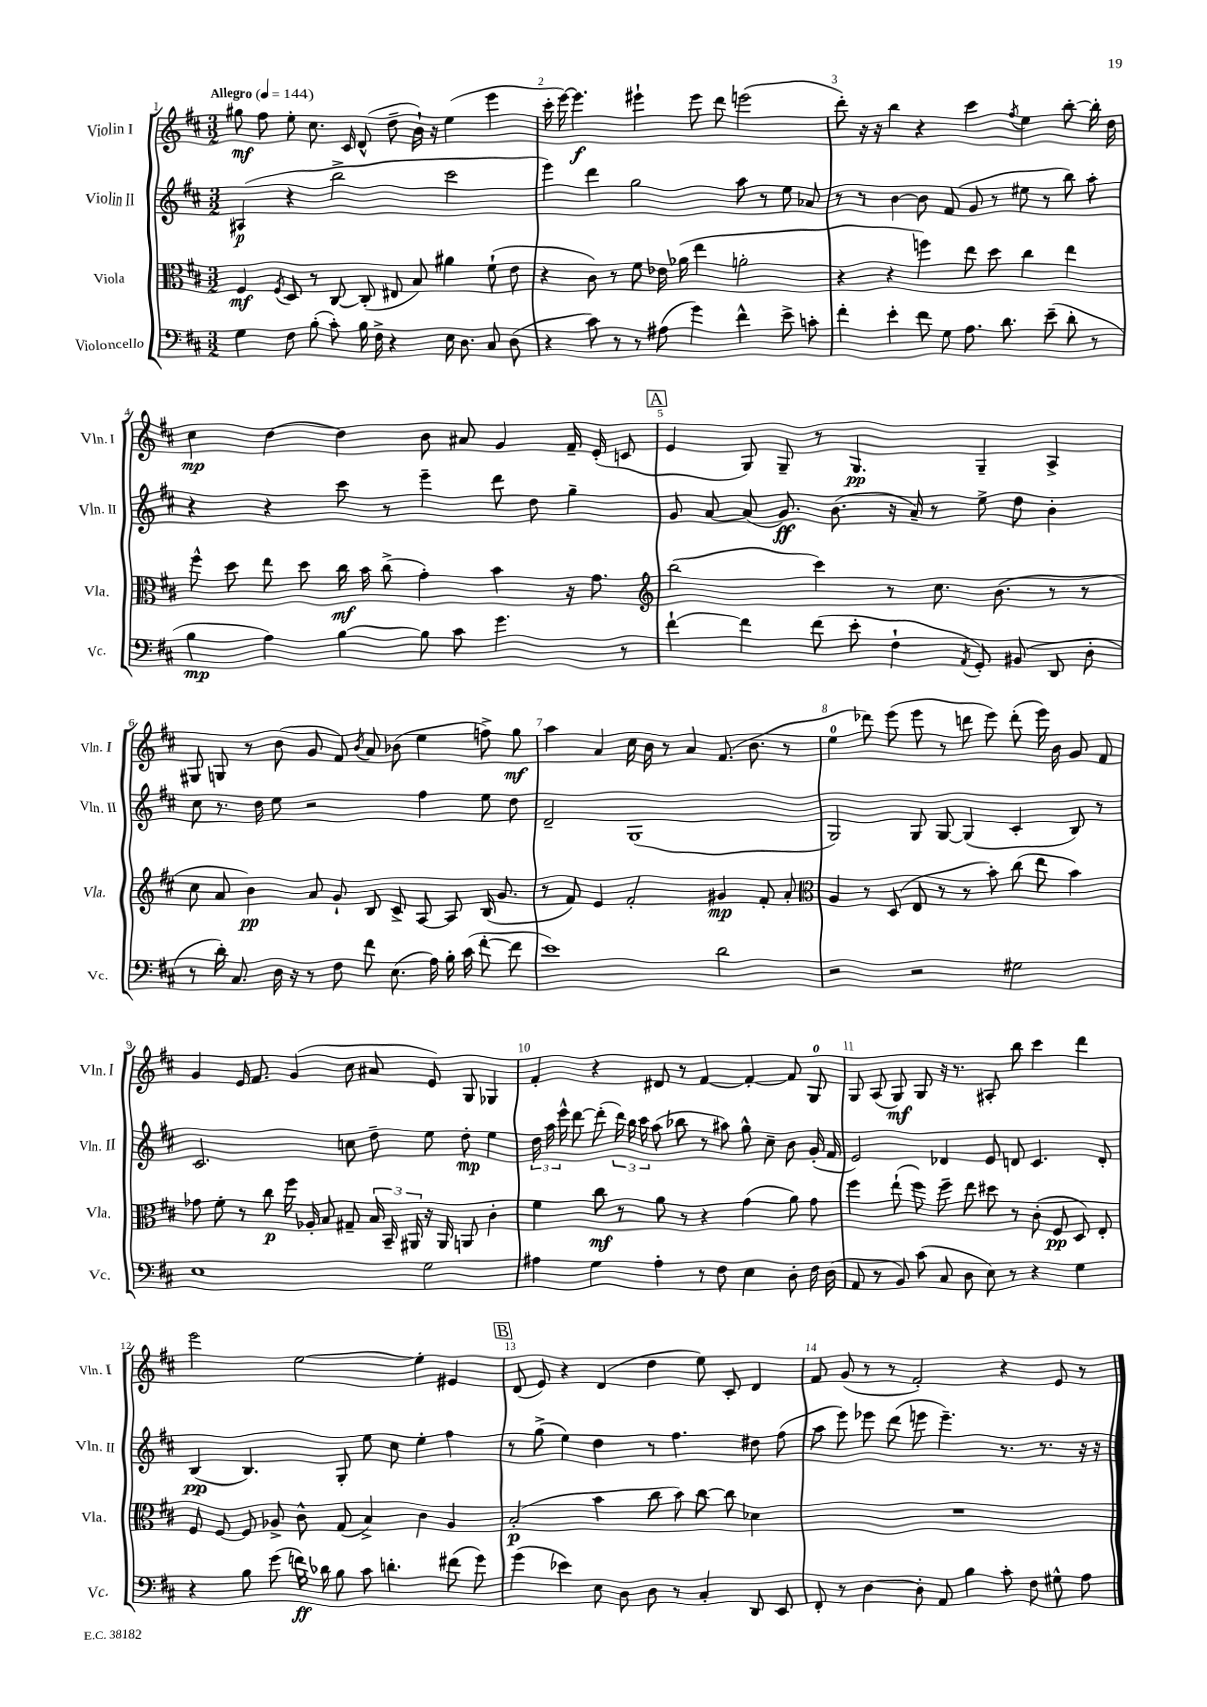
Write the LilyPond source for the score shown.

<<
\new StaffGroup <<
\new Staff = "s0" \with { instrumentName = "Violin I" shortInstrumentName = "Vln. I" } {
    \clef treble \key d \major \numericTimeSignature \time 3/2 \tempo "Allegro" 4 = 144
    \autoBeamOff gis''8\mf fis''8 e''8-. cis''8. cis'16 d'8-^( d''8-- b'16-!) r16 e''4( e'''4 |
    cis'''16-. e'''16~) e'''4.\f eis'''4-! eis'''8 d'''8 e'''2( |
    d'''8-.) r16 r16 b''4 r4 cis'''4 \acciaccatura { fis''8 } e''4 b''8~-. b''16-. d''16 |
    cis''4\mp d''4~ d''4 b'8 ais'8 g'4 fis'16-- e'16-.( c'8 |
    \mark \markup { \box "A" } e'4 g8) g8-- r8 g4.\pp g4-- a4-> |
    gis8 g8 r8 b'8( g'8 fis'8) \acciaccatura { b'8 } a'8 bes'8( e''4 f''8->) g''8\mf |
    a''4 a'4 cis''16 b'16 r8 a'4 fis'8.( b'8. r8 |
    e''4-0 des'''8) e'''8( e'''8 r8 d'''8 e'''8) d'''8-.( e'''16) b'16 g'8 fis'8 |
    g'4 e'16 fis'8. g'4( cis''8 ais'8 e'8) g8 ges4 |
    fis'4-. r4 dis'8 r8 fis'4~ fis'4~-. fis'8 g8-0 |
    g8 a8( g8\mf) g8 r16 r8. ais8-. b''8 cis'''4 d'''4 |
    e'''2 e''2~ e''4-. eis'4 |
    \mark \markup { \box "B" } d'8( e'8) r4 d'4( d''4 e''8) cis'8-. d'4 |
    fis'8 g'8( r8 r8 fis'2-.) r4 e'8 r8 \bar "|." |
}
\new Staff = "s1" \with { instrumentName = "Violin II" shortInstrumentName = "Vln. II" } {
    \clef treble \key d \major \numericTimeSignature \time 3/2
    \autoBeamOff ais4\p( r4 b''2-> cis'''2 |
    e'''4) d'''4 g''2 a''8 r8 e''8 aes'8 |
    r8 r8 b'4~ b'8 fis'8( g'8 r8 eis''8 r8 b''8) a''8-. |
    r4 r4 cis'''8 r8 e'''4-- d'''8 d''8 g''4-- |
    \mark \markup { \box "A" } g'8 a'8~ a'8( g'8.\ff) b'8.( r16 a'16--) r8 e''8-> d''8 b'4-. |
    cis''8 r8. d''16 e''8 r2 fis''4 e''8 d''8 |
    d'2-- g1( |
    g2) g8 g8~ g4( cis'4-. b8) r8 |
    cis'2. c''8 d''8-- e''8 d''8-.\mp e''4 |
    \tuplet 3/2 { d''16 a''16 e'''16-^ } d'''8~ d'''8-.( \tuplet 3/2 { d'''16) b''16 cis'''16 } a''8( bes''8 r8 ais''8) g''8-^ cis''8-- b'8 g'16-.( fis'16 |
    e'2) des'4 e'8 d'8 cis'4. d'8-. |
    b4\pp( b4.) g8-. e''8 cis''8 e''4-. fis''4 |
    \mark \markup { \box "B" } r8 g''8->( e''4) d''4 r8 fis''4. dis''8 fis''8( |
    a''8 e'''8) ees'''8 d'''8( e'''8 e'''4.--) r8. r8. r16 r16 \bar "|." |
}
\new Staff = "s2" \with { instrumentName = "Viola" shortInstrumentName = "Vla." } {
    \clef alto \key d \major \numericTimeSignature \time 3/2
    \autoBeamOff fis4\mf \acciaccatura { fis8 } d8 r8 cis8~ cis8-.( eis8 b8) ais'4 fis'8-!( e'8 |
    r4 cis'8) r8 fis'8 ees'16 aes'16( e''4 a'2-. |
    r4 r4 f''4) e''8 d''8 cis''4 e''4 |
    fis''8-^ d''8 e''8 d''8 cis''16\mf b'16 cis''8->( g'4-.) b'4 r16 g'8. |
    \mark \markup { \box "A" } \clef treble b''2( cis'''4) r8 cis''8. b'8.( r8 r8 |
    cis''8 a'8 b'4\pp) a'8 g'8-! b8 cis'8-> a8~ a8 b16( g'8. |
    r8 fis'8) e'4 fis'2-. gis'4\mp fis'8-. a'8-. |
    \clef alto a4 r8 d8( e8 r8 r8 b'8-.) cis''8( e''8 b'4) |
    ges'8 fis'8-. r8 cis''8\p fis''16 aes16-. b8 gis8-- \tuplet 3/2 { b16 b,16-- ais,16 } r16 ais,16 a,8 cis'4-. |
    fis'4 cis''8\mf r8 a'8 r8 r4 g'4( a'8) g'8 |
    fis''4 e''8-!( fis''8) fis''8-- e''8 dis''8 r8 cis'8-.( fis8\pp d8) e8-. |
    fis8 fis8~ fis8 aes8-> cis'8-^ g8( b4->) cis'4 aes4 |
    \mark \markup { \box "B" } b2-.\p( b'4 cis''8 b'8) cis''8~ cis''8 des'4 |
    R1. \bar "|." |
}
\new Staff = "s3" \with { instrumentName = "Violoncello" shortInstrumentName = "Vc." } {
    \clef bass \key d \major \numericTimeSignature \time 3/2
    \autoBeamOff g4 fis8 b8-.( cis'8-.) b16 fis16-> r4 e16 d8. cis8 d8( |
    r4 cis'8) r8 r8 ais8( g'4) fis'4-^ e'8-> c'8-. |
    fis'4-. e'4-. fis'8 g8 a8. d'8. e'8--( d'8-. r8 |
    b4\mp a4) b4~ b8 cis'8 g'4. r8 |
    \mark \markup { \box "A" } fis'4~-! fis'4 fis'8( e'8-. fis4-! \acciaccatura { a,8 } g,8-.) bis,8( d,8 d8-. |
    r8 d'16-.) cis8. d16 r16 r8 fis8 fis'8 e8.( a16) b16-. cis'16( fis'8~-. fis'8 |
    e'1) d'2 |
    r2 r2 gis2 |
    e1 g2 |
    ais4 g4 ais4-. r8 fis8 e4 d8-. fis16 d16( |
    a,8 r8 b,8) cis'8( cis8 d8 e8) r8 r4 g4 |
    r4 b8 g'8( f'16\ff) des'16 b8 cis'8 d'4.-. fis'8( g'8) |
    \mark \markup { \box "B" } g'4( ees'4) e8 d8 d8 r8 cis4-. d,8 e,8 |
    fis,8-. r8 d4~ d8-. a,8 b4 cis'8-. fis8 gis8-^ a8 \bar "|." |
}
>>
>>
\layout { \context { \Score \override BarNumber.break-visibility = ##(#f #t #t) barNumberVisibility = #all-bar-numbers-visible } }
